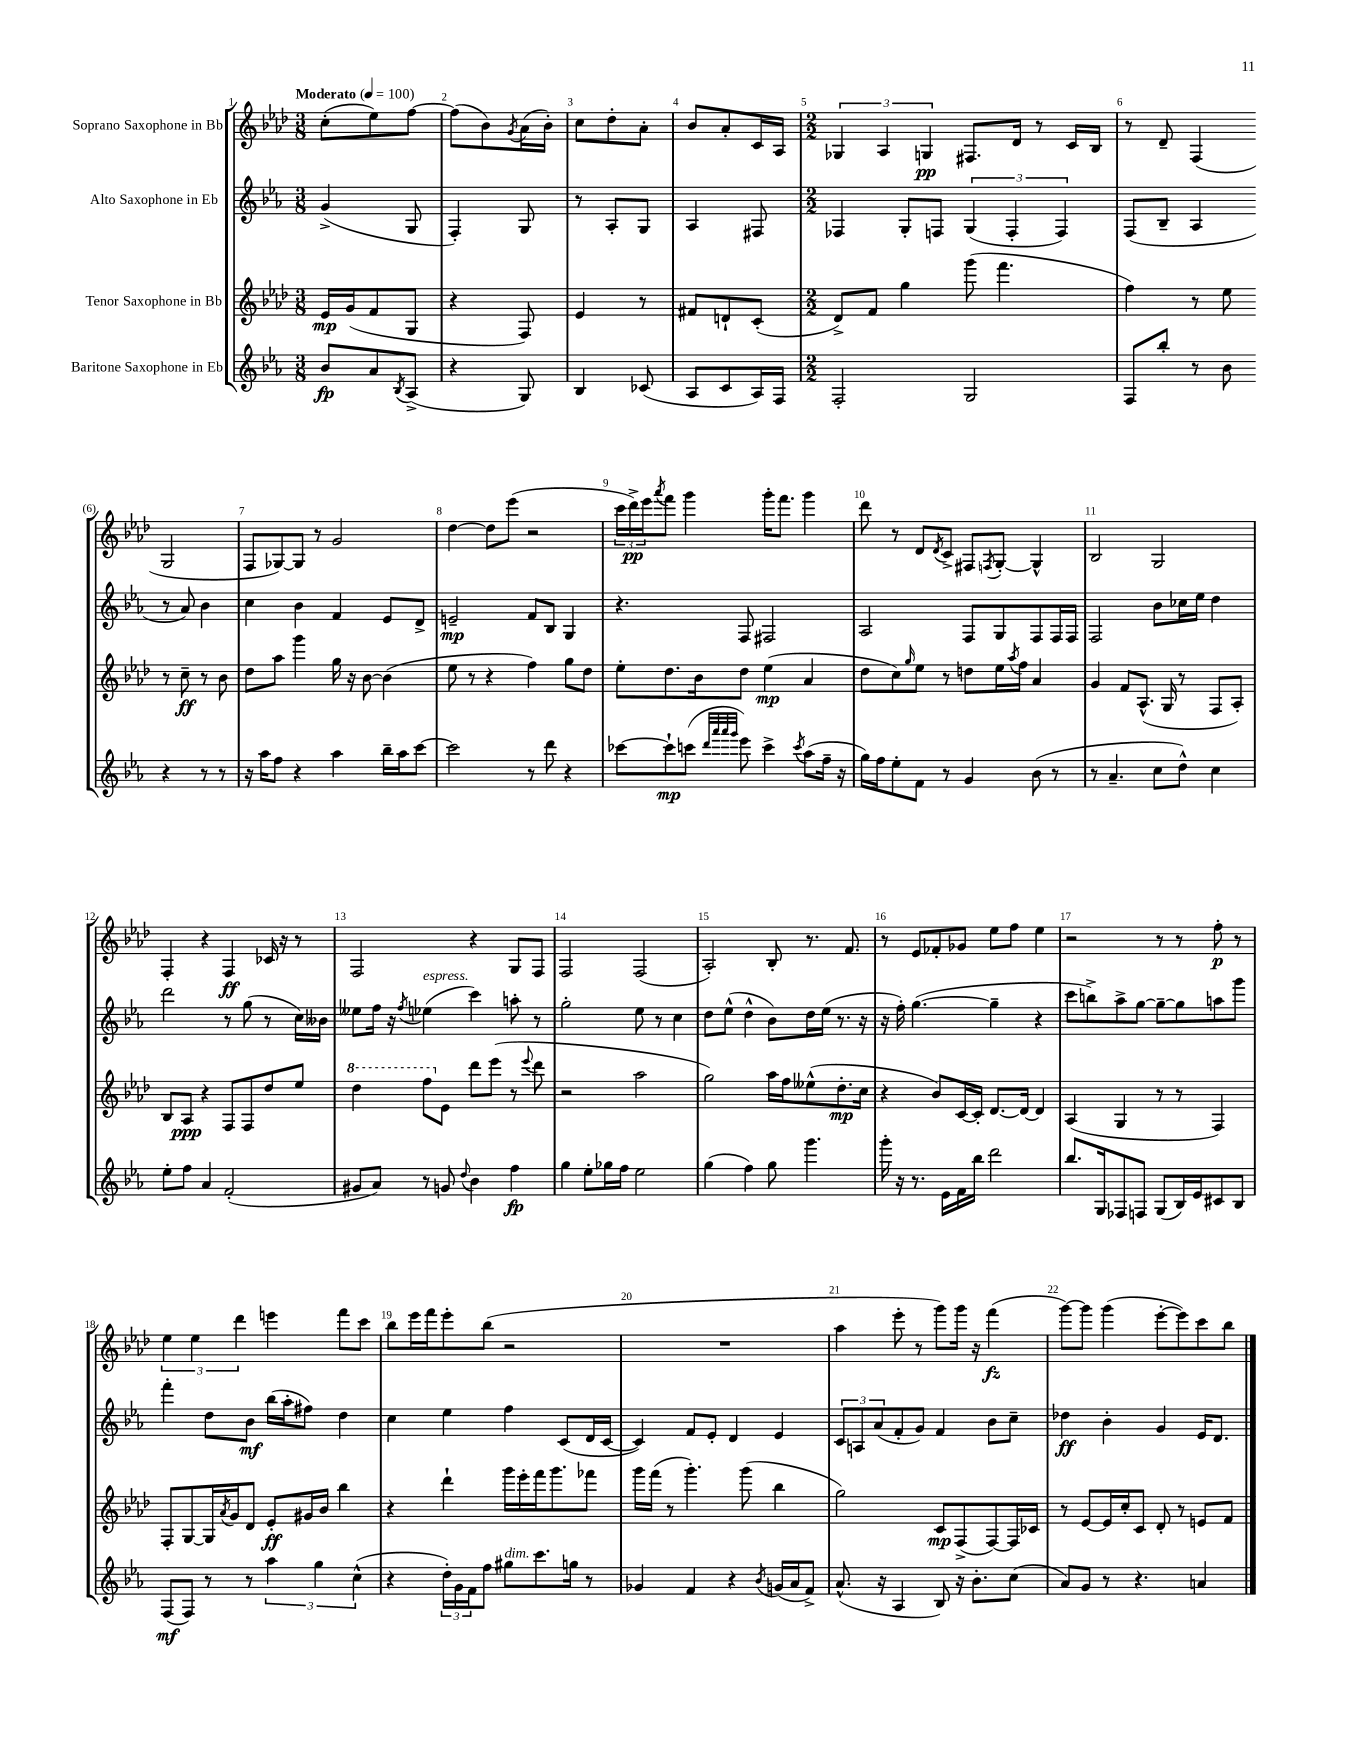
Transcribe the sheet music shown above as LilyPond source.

<<
\new StaffGroup <<
\new Staff = "s0" \with { instrumentName = "Soprano Saxophone in Bb" } {
    \clef treble \key aes \major \numericTimeSignature \time 3/8 \tempo "Moderato" 4 = 100
    c''8-.( ees''8) f''8~ |
    f''8( bes'8) \acciaccatura { g'8 } aes'16( bes'16-.) |
    c''8 des''8-. aes'8-. |
    bes'8 aes'8-. c'16 aes16 |
    \numericTimeSignature \time 2/2 \tuplet 3/2 { ges4 aes4 g4\pp } fis8. des'16 r8 c'16 bes16 |
    r8 des'8-- f4( g2 |
    f8 ges8~) ges8 r8 g'2 |
    des''4~ des''8 ees'''8( r2 |
    \tuplet 3/2 { c'''16 des'''16->\pp) ees'''16 } \acciaccatura { aes'''8 } f'''8 g'''4 g'''16-. f'''8. g'''4 |
    des'''8 r8 des'8 \acciaccatura { des'8 } c'8-> fis8 \acciaccatura { f8 } g8~-. g4-^ |
    bes2 g2 |
    f4-. r4 f4\ff ces'16 r16 r8 |
    f2 r4 g8 f8 |
    f2 f2( |
    aes2-.) bes8-. r8. f'8. |
    r8 ees'8 fes'8-. ges'8 ees''8 f''8 ees''4 |
    r2 r8 r8 f''8-.\p r8 |
    \tuplet 3/2 { ees''4 ees''4 des'''4 } e'''4 f'''8 c'''8 |
    bes''8 ees'''16 f'''16 ees'''8-. bes''8( r2 |
    R1 |
    aes''4 ees'''8-. r8 g'''8) g'''16 r16 f'''4\fz( |
    g'''8~) g'''8 g'''4( ees'''8~-. ees'''8) c'''8 bes''8 \bar "|." |
}
\new Staff = "s1" \with { instrumentName = "Alto Saxophone in Eb" } {
    \clef treble \key ees \major \numericTimeSignature \time 3/8
    g'4->( g8 |
    f4-.) g8 |
    r8 aes8-. g8 |
    aes4 fis8 |
    \numericTimeSignature \time 2/2 fes4 g8-. f8 \tuplet 3/2 { g4( f4-. f4) } |
    f8( bes8-- aes4 r8 aes'8) bes'4 |
    c''4 bes'4 f'4 ees'8 d'8-> |
    e'2--\mp f'8 bes8 g4 |
    r4. f8 fis2 |
    aes2 f8 g8 f8 f16 f16 |
    f2 bes'8 ces''16 ees''16 d''4 |
    d'''2 r8 g''8( r8 c''16) beses'16 |
    eeses''8 f''16 r16 \acciaccatura { f''8 } ees''4^\markup { \italic "espress." }( c'''4) a''8-. r8 |
    g''2-. ees''8 r8 c''4 |
    d''8 ees''8-^( d''4-^ bes'8) d''16 ees''16( r8. r16 |
    r16 f''16-.) g''4.~( g''4-- r4 |
    c'''8 b''8->) aes''8-> g''8~ g''8~-- g''8 a''8 g'''8 |
    f'''4-. d''8 bes'8\mf bes''16( aes''16-. fis''8) d''4 |
    c''4 ees''4 f''4 c'8( d'16 c'16~ |
    c'4) f'8 ees'8-. d'4 ees'4 |
    \tuplet 3/2 { c'8 a8 aes'8( } f'8-. g'8) f'4 bes'8 c''8-- |
    des''4\ff bes'4-. g'4 ees'16 d'8. \bar "|." |
}
\new Staff = "s2" \with { instrumentName = "Tenor Saxophone in Bb" } {
    \clef treble \key aes \major \numericTimeSignature \time 3/8
    ees'16\mp g'16( f'8 g8 |
    r4 f8) |
    ees'4 r8 |
    fis'8 d'8-! c'8-.( |
    \numericTimeSignature \time 2/2 des'8->) f'8 g''4 g'''8( f'''4. |
    f''4) r8 ees''8 r8 c''8--\ff r8 bes'8 |
    des''8 aes''8 g'''4 g''16 r16 bes'8~ bes'4( |
    ees''8 r8 r4 f''4) g''8 des''8 |
    ees''8-. des''8. bes'16 des''8 ees''4\mp( aes'4 |
    des''8 c''8) \grace { g''16 } ees''8 r8 d''8 ees''16 \acciaccatura { aes''8 } f''16 aes'4 |
    g'4 f'8 aes8.-^( g16 r8 f8 aes8-.) |
    bes8 aes8\ppp r4 f8 f8 des''8 ees''8 |
    \ottava #1 des'''4 f'''8 \ottava #0 ees'8 des'''8 ees'''8( r8 \appoggiatura { ees'''8 } des'''8 |
    r2 aes''2 |
    g''2) aes''16 f''16 eeses''8-^( des''8.-.\mp c''16 |
    r4 bes'8) c'16~ c'16-. des'8.~ des'16~ des'4 |
    aes4( g4 r8 r8 f4) |
    f8-. g8~ g16 \acciaccatura { aes'8 } g'16 des'8 ees'8-.\ff gis'16 bes'16 bes''4 |
    r4 des'''4-! g'''16 ees'''16-. f'''16 g'''8. fes'''8 |
    g'''16 f'''16( r8 g'''4.-.) g'''8( bes''4 |
    g''2) c'8\mp f8->( f8~) f16 ces'16 |
    r8 ees'8~ ees'16 c''16-. c'8 des'8-. r8 e'8 f'8 \bar "|." |
}
\new Staff = "s3" \with { instrumentName = "Baritone Saxophone in Eb" } {
    \clef treble \key ees \major \numericTimeSignature \time 3/8
    bes'8\fp aes'8 \acciaccatura { bes8 } aes8->( |
    r4 g8) |
    bes4 ces'8( |
    aes8 c'8 aes16) f16 |
    \numericTimeSignature \time 2/2 f2-. g2 |
    f8 bes''8-. r8 bes'8 r4 r8 r8 |
    r16 aes''16 f''8 r4 aes''4 bes''16-- aes''16 c'''8~ |
    c'''2 r8 d'''8 r4 |
    ces'''8~ ces'''8-!\mp c'''8( \grace { d'''32 aes'''32 aes'''32 g'''32 } ees'''8) c'''4-> \acciaccatura { c'''8 } aes''8( f''16-- r16 |
    g''16) f''16 ees''8-. f'8 r8 g'4 bes'8( r8 |
    r8 aes'4.-- c''8 d''8-^) c''4 |
    ees''8-. f''8 aes'4 f'2-.( |
    gis'8 aes'8) r8 g'8 \appoggiatura { d''8 } bes'4 f''4\fp |
    g''4 ees''8-. ges''16 f''16 ees''2 |
    g''4( f''4) g''8 g'''4. |
    g'''16-. r16 r8. ees'16 f'16 bes''16 d'''2 |
    bes''8. g16 fes8 f8 g8( bes16) ees'16 cis'8 bes8 |
    f8\mf( f8) r8 r8 \tuplet 3/2 { aes''4 g''4 c''4-^( } |
    r4 \tuplet 3/2 { d''16-.) g'16 f'16 } f''8 gis''8^\markup { \italic "dim." } c'''8. g''16 r8 |
    ges'4 f'4 r4 \acciaccatura { bes'8 } g'16( aes'16 f'8->) |
    aes'8.-^( r16 aes4 bes8) r16 bes'8.-. c''8( |
    aes'8) g'8 r8 r4. a'4 \bar "|." |
}
>>
>>
\layout { \context { \Score \override BarNumber.break-visibility = ##(#f #t #t) barNumberVisibility = #all-bar-numbers-visible } }
